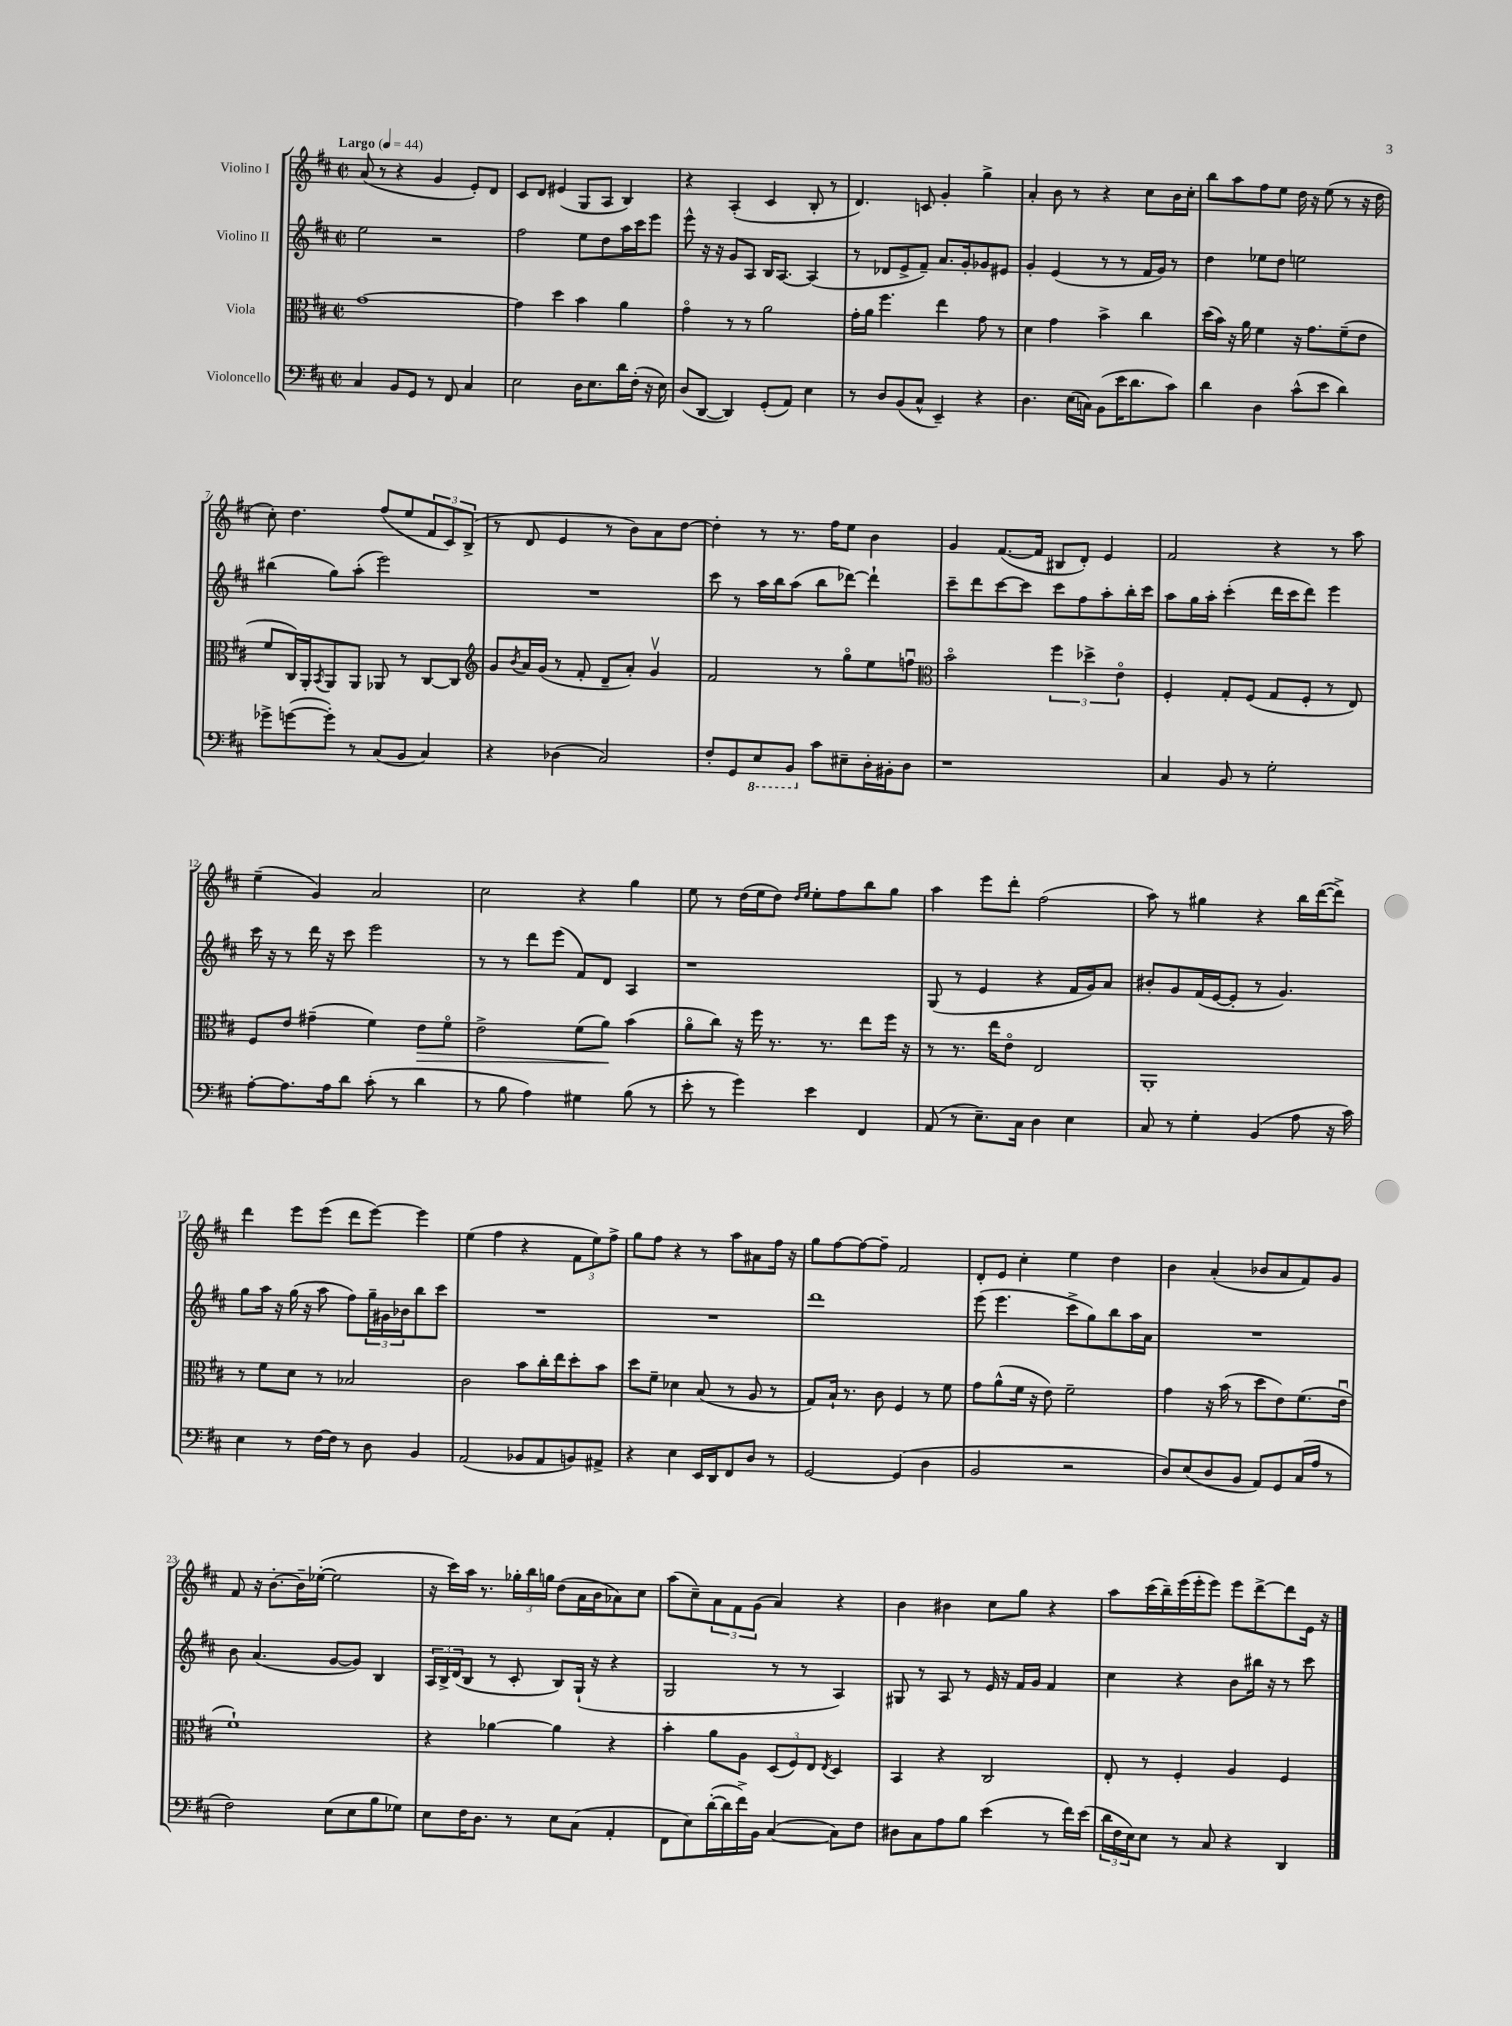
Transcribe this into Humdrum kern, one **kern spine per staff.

**kern	**kern	**kern	**kern
*staff4	*staff3	*staff2	*staff1
*clefF4	*clefC3	*clefG2	*clefG2
*k[f#c#]	*k[f#c#]	*k[f#c#]	*k[f#c#]
*M2/2	*M2/2	*M2/2	*M2/2
*met(c|)	*met(c|)	*met(c|)	*met(c|)
*MM44	*MM44	*MM44	*MM44
4C#	[1g	2ee	(8a
.	.	.	8r
8BB	.	.	4r
8GG	.	.	.
8r	.	2r	4g
8FF#	.	.	.
4C#	.	.	8e')
.	.	.	8d
=	=	=	=
2E	4g]	2ff#	8c#
.	.	.	8d
.	4dd	.	(4e#
16D	4b	8ee	8G
8.E	.	.	.
.	.	8dd	8A
16d	4a	16aa	4B)
(16F#'	.	16ccc#	.
16r	.	8eee	.
16E)	.	.	.
=	=	=	=
(8D	4go	8eee^^	4r
[8DD	.	16r	.
.	.	16r	.
4DD])	8r	8g	(4A'
.	8r	8A	.
(8GG'	2a	16B	4c#
.	.	[8.A	.
8AA)	.	.	.
4E	.	(4A]	8B'
.	.	.	8r
=	=	=	=
8r	16g'	8r	4.d)
.	16a	.	.
8D	4.ff#	8d-	.
(8BB	.	8e^	.
8C#^^	.	8f#~)	8c
4EE~)	4ee	8.a	4g'
.	.	16g'	.
4r	8g	8g-	4gg^
.	8r	8e#	.
=	=	=	=
4.D	4d	4g'	4a'
.	4g	(4e	8b
(16E	.	.	8r
16C)	.	.	.
(8BB	4b^	8r	4r
16e	.	8r	.
8.d	.	.	.
.	4cc#	16f#	8cc#
.	.	16g)	.
8c#)	.	8r	16b
.	.	.	16cc#'
=	=	=	=
4d	(16dd	4dd	8bb
.	16b)	.	.
.	16r	.	8aa
.	16a	.	.
4D	4f#	8ee-	8ff#
.	.	8dd	8ee
(8c#^^	16r	2ee	16dd
.	8.g	.	16r
8e	.	.	(8ee
4d)	(8f#~	.	8r
.	8e	.	16r
.	.	.	16dd
=	=	=	=
8g-^	8f#	(4bb#	8cc#')
([8g	16C#)	.	4.dd
.	16AA'	.	.
.	8qBB	.	.
8g'])	8AA	8gg)	.
8r	8AA	(8aa'	.
(8C#	8AA-	2eee)	(8ff#
8BB	8r	.	8ee
4C#)	[8C#	.	12f#
.	.	.	12c#)
.	8C#]	.	.
.	.	.	(12B^
=	=	=	=
*	*clefG2	*	*
4r	8g	1r	8r
.	8qb	.	.
.	16a	.	8d
.	(16g	.	.
(4D-	8r	.	4e
.	8f#'	.	.
2C#)	8d~	.	8r
.	8a')	.	8b)
.	4gv	.	8a
.	.	.	[8dd
=	=	=	=
8F#'	2f#	8ccc#	4dd']
8GG	.	8r	.
8EE	.	16aa	8r
.	.	16bb	.
8BBB	.	(8aa	8.r
8c#	8r	8bb	.
.	.	.	16ff#
8E#~	8ggo	[8ddd-)	8ee
16D'	8ee	4ddd-`]	4b
16BB#'	.	.	.
8D	8ffu	.	.
=	=	=	=
*	*clefC3	*	*
1r	2bo	8ccc#~	4g
.	.	8ddd	.
.	.	[8ccc#	([8.f#
.	.	8ccc#]	.
.	.	.	16f#]
.	6ff#	8ccc#	8B#
.	.	8ff#	8d')
.	6dd-^	.	.
.	.	8aa'	4e
.	6eo	.	.
.	.	16bb'	.
.	.	16ccc#	.
=	=	=	=
4C#	4F#'	8aa	2f#
.	.	16gg	.
.	.	16aa'	.
8BB	8G'	(4ccc#'	.
8r	(8F#	.	.
2G'	8G	16ddd	4r
.	.	16ccc#	.
.	8F#'	8ddd)	.
.	8r	4eee	8r
.	8E)	.	8aa
=	=	=	=
[8A'	8F#	16ccc#	(4ee~
.	.	16r	.
8.A]	8e	8r	.
.	(4g#~	16ddd	4g)
16A	.	16r	.
8d	.	8ccc#	.
(8c#'	4f#)	2eee	2a
8r	.	.	.
4d	8e	.	.
.	8f#o	.	.
=	=	=	=
8r	2e^	8r	2cc#
8B	.	8r	.
4A)	.	8ddd	.
.	.	(8eee	.
4G#	(8f#	8f#)	4r
.	8a)	8d	.
(8B	(4b	4A	4gg
8r	.	.	.
=	=	=	=
8e'	8ao	1r	8ee
8r	8cc#)	.	8r
4g)	16r	.	(16dd
.	16ff#	.	16ee
.	8.r	.	8dd)
.	.	.	16qqdd
.	.	.	16qqee
4e	.	.	8ee'
.	8.r	.	.
.	.	.	8ff#
4FF#	8ee	.	8bb
.	16ff#	.	8gg
.	16r	.	.
=	=	=	=
(8AA	8r	(8G	4aa
8r	8.r	8r	.
8.E~)	.	4e	8eee
.	16ee	.	.
.	8eo	.	8ddd'
16C#	.	.	.
4D	2E	4r	(2ff#
4E	.	16f#	.
.	.	16g)	.
.	.	8a	.
=	=	=	=
8C#	1AA'	8b#'	8aa)
8r	.	8g	8r
4G'	.	(16f#	4gg#
.	.	[16e	.
.	.	8e']	.
(4BB	.	8r	4r
.	.	4.g)	.
8A	.	.	16bb
.	.	.	([16ddd
16r	.	.	8ddd^])
16c#)	.	.	.
=	=	=	=
4E	8r	8gg	4ddd
.	8f#	16aa	.
.	.	16r	.
8r	8d	(16gg	8eee
.	.	16r	.
[16F#	8r	8aa	(8eee
16F#]	.	.	.
8r	2B-	8ff#)	8ddd
8D	.	24gg~	[8eee)
.	.	24g#	.
.	.	24b-	.
4BB	.	8bb	4eee]
.	.	8ccc#	.
=	=	=	=
(2AA	2c#	1r	(4ee
.	.	.	4ff#
8BB-	8b	.	4r
8AA	16cc#'	.	.
.	16ee	.	.
8BB)	8dd'	.	12f#
.	.	.	12ee)
8AA#^	8b	.	.
.	.	.	12ff#^
=	=	=	=
4r	8dd	1r	8gg
.	8f#~	.	8ff#
4E	4d-	.	4r
16EE	(8B	.	8r
16DD	.	.	.
8FF#	8r	.	8aa
8D	8A	.	8a#
8r	8r	.	16ff#
.	.	.	16r
=	=	=	=
[2GG	8G)	1ddd	8gg
.	16B`	.	[8ff#
.	8.r	.	.
.	.	.	8ff#_
.	8c#	.	8ff#~]
(4GG]	4F#	.	2f#
4D	8r	.	.
.	8f#	.	.
=	=	=	=
2BB	8g	(8eee	8d'
.	(8a^^	4.eee	8e
.	16f#	.	4cc#'
.	16r	.	.
.	8e)	.	.
2r	2f#~	8ccc#^	4ee
.	.	8gg)	.
.	.	8bb	4dd
.	.	16aa	.
.	.	16a	.
=	=	=	=
8D)	4g	1r	4b
(8E	.	.	.
8D	16r	.	(4a'
.	(16b	.	.
8BB	8r	.	.
8AA)	8dd	.	8b-
8GG	8e)	.	8a
(16C#	(8.f#	.	8f#)
16A	.	.	.
8r	.	.	8g
.	16eu	.	.
=	=	=	=
2F#)	1f#`)	8b	8f#
.	.	(4.a	16r
.	.	.	[8.b'
.	.	.	16b~]
.	.	.	([16ee-'
(8E	.	[8g	2ee-]
8E	.	8g])	.
8B	.	4B	.
8G-)	.	.	.
=	=	=	=
8E	4r	24A	16r
.	.	24B^	.
.	.	.	16ccc#)
.	.	(24d	.
16F#	.	8B	16aa
8.D	.	.	8.r
.	[4a-	8r	.
8r	.	8c#'	24gg-'
.	.	.	24bb
.	.	.	24gg
8E	4a-]	8B)	(8dd
(8C#	.	(16G`	16a
.	.	16r	16b
4AA'	4r	4r	8a-)
.	.	.	8cc#
=	=	=	=
8FF#	4b'	2G	(8aa
8E)	.	.	8cc#~)
([16d'	8a	.	12a
16d]	.	.	.
.	.	.	12f#
16f#^)	8A	.	.
.	.	.	(12g
16BB	.	.	.
([4C#	(12D	8r	4a)
.	12F#)	.	.
.	.	8r	.
.	12E	.	.
.	8qE	.	.
8C#])	4D	4A)	4r
8F#	.	.	.
=	=	=	=
8D#	4BB	8G#	4b
8C#	.	8r	.
8A	4r	8A	4b#
8B	.	8r	.
(4e	2C#	16e	8cc#
.	.	16r	.
.	.	16f#	8gg
.	.	16g	.
8r	.	4f#	4r
16f#)	.	.	.
(16e	.	.	.
=	=	=	=
24d	8E'	4cc#	8aa
24F#	.	.	.
24E)	.	.	.
8E	8r	.	(16ccc#
.	.	.	16bb~)
8r	4F#'	4r	(16eee
.	.	.	16eee'
8C#	.	.	8eee)
4r	4A	8b	8eee
.	.	16bb#	[8ddd^
.	.	16r	.
4DD	4F#	8r	8ddd]
.	.	8ccc#	16e
.	.	.	16r
==	==	==	==
*-	*-	*-	*-
